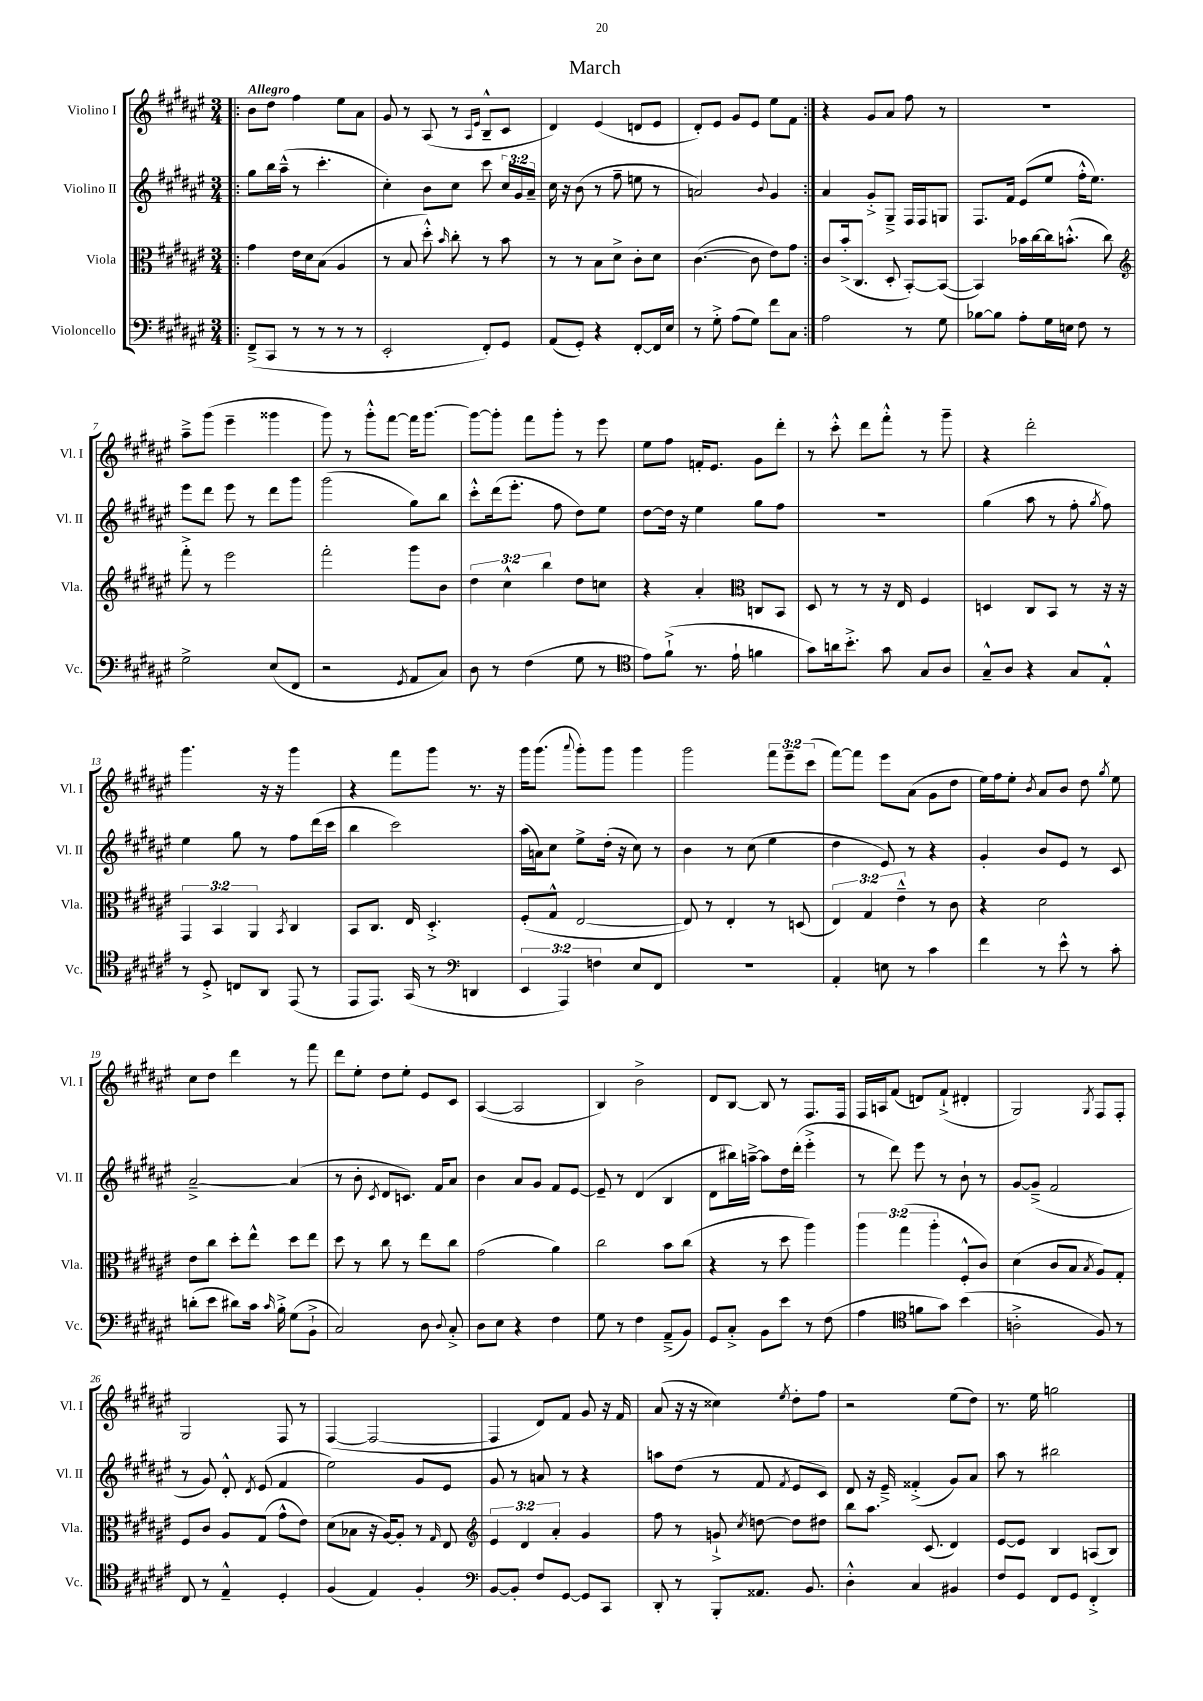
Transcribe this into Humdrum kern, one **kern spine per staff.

**kern	**kern	**kern	**kern
*part4	*part3	*part2	*part1
*staff4	*staff3	*staff2	*staff1
*I"Violoncello	*I"Viola	*I"Violino II	*I"Violino I
*I'Vc.	*I'Vla.	*I'Vl. II	*I'Vl. I
*clefF4	*clefC3	*clefG2	*clefG2
*k[f#c#g#d#a#e#]	*k[f#c#g#d#a#e#]	*k[f#c#g#d#a#e#]	*k[f#c#g#d#a#e#]
*M3/4	*M3/4	*M3/4	*M3/4
=1!|:	=1!|:	=1!|:	=1!|:
!	!	!	!LO:TX:a:B:t=Allegro
(8FF#~^/L	4g#\	8gg#\L	8b\L
8CC#/J	.	16bb\L	8dd#\J
.	.	(16aa#~^^\JJ	.
8r	16e#\LL	8r	4ff#\
.	16d#\J	.	.
8r	(8B\J	4.ccc#'\	.
8r	4A#/	.	8ee#\L
8r	.	.	8a#\J
=2	=2	=2	=2
2EE#'/	8r	4cc#'\)	8g#/
.	8B/	.	8r
.	8dd#'^^\)	8b\L	(8A#/
.	16qqb/	.	.
.	8cc#'\	8cc#\J	8r
.	.	.	16qqA#/LL
.	.	.	16qqe#/JJ
8FF#'/L)	8r	8ccc#\	8B~^^/L
8GG#/J	8b\	24cc#/LL	8c#/J
.	.	24g#/	.
.	.	24a#~/JJ	.
=3	=3	=3	=3
(8AA#/L	8r	16cc#\	4d#/)
.	.	16r	.
8GG#'/J)	8r	(8b\	.
4r	8B\L	8r	(4e#/
.	8d#^\J	8ff#~\	.
[8FF#'/L	8c#'\L	8een\	8dn/L
16FF#/L]	8d#\J	8r	8e#/J
16E#/JJ	.	.	.
=4	=4	=4	=4
8r	([4.c#\	2an/)	8d#'/L)
8G#'^\	.	.	8e#/J
(8A#\L	.	.	8g#/L
8G#\J)	8c#\]	.	8e#/J
.	.	8qqb/	.
8f#\L	8e#\L)	4g#/	8ee#\L
8C#\J	8g#\J	.	8f#\J
=5:|!	=5:|!	=5:|!	=5:|!
2A#\	8c#/L	4a#/	4r
.	(16b'^/k	.	.
.	8.C#/J	.	.
.	.	8g#'^/L	8g#/L
.	8D#'/	8G#~^/J	8a#/J
8r	[8BB'/L)	16F#/LL	8ff#\
.	.	16F#/J	.
8G#\	(8BB/J_	8Gn/J	8r
=6	=6	=6	=6
[8B-X\L	4BB/])	8.F#/L	2.r
8B-\J]	.	.	.
.	.	16f#/Jk	.
8A#'\L	16b-X\LL	(8e#/L	.
.	[16cc#\	.	.
16G#\L	16cc#\J]	8ee#/J	.
16En\JJ	(8.bn'^^\J	.	.
8F#\	.	16ff#'^^\KL	.
.	.	8.ee#\J)	.
8r	8cc#\)	.	.
!!LO:LB:g=z
=7	=7	=7	=7
*	*clefG2	*	*
2G#^\	8fff#'^\	8eee#\L	8aa#~^\L
.	8r	8ddd#\J	(8ggg#\J
.	2eee#\	8eee#\	4eee#~\
.	.	8r	.
(8E#/L	.	8ddd#\L	4ggg##X\
8FF#/J	.	8ggg#\J	.
=8	=8	=8	=8
2r	2fff#'\	(2ggg#\	8ggg#\)
.	.	.	8r
.	.	.	8ggg#'^^\L
.	.	.	[8fff#\J
8qGG#/	.	.	.
8AA#/L	8ggg#\L	8gg#\L)	16fff#\KL]
.	.	.	[8.ggg#\J
8C#/J)	8b\J	8bb\J	.
=9	=9	=9	=9
8D#\	6dd#\	8ccc#'^^\L	8ggg#\L_
8r	.	(16ddd#\k	8ggg#'\J]
.	6cc#^^\	.	.
.	.	8.eee#'\J	.
(4F#\	.	.	8fff#\L
.	6bb\	.	.
.	.	8ff#\	8ggg#'\J
8G#\	8dd#\L	8dd#\L)	8r
8r	8ccn\J	8ee#\J	8eee#\
=10	=10	=10	=10
*clefC4	*	*	*
8e#\L)	4r	[8dd#\L	8ee#\L
(8f#`^\J	.	16dd#\Jk]	8ff#\J
.	.	16r	.
8.r	4a#'/	4ee#\	16fn'/KL
.	.	.	8.e#/J
16e#`\	.	.	.
*	*clefC3	*	*
4fn\	8Cn/L	8gg#\L	8g#\L
.	8BB/J	8ff#\J	8ddd#'\J
=11	=11	=11	=11
8g#\L)	8D#/	2.r	8r
16an\k	8r	.	8ccc#'^^\
8.b'^\J	.	.	.
.	8r	.	8ddd#\L
8g#\	16r	.	8fff#'^^\J
.	16E#/	.	.
8G#/L	4F#/	.	8r
8A#/J	.	.	8ggg#~\
=12	=12	=12	=12
8G#~^^/L	4Dn/	(4gg#\	4r
8A#/J	.	.	.
4r	8C#/L	8aa#\	2ddd#'\
.	8BB/J	8r	.
8G#/L	8r	8ff#'\	.
.	.	8qgg#/	.
8E#'^^/J	16r	8ff#\)	.
.	16r	.	.
!!LO:LB:g=z
=13	=13	=13	=13
8r	6GG#/	4ee#\	4.ggg#\
8D#'^/	.	.	.
.	6BB/	.	.
8Cn/L	.	8gg#\	.
.	6AA#/	.	.
8AA#/J	.	8r	16r
.	.	.	16r
.	8qBB/	.	.
(8EE#/	4C#/	8ff#\L	4ggg#\
8r	.	(16ddd#\L	.
.	.	16ccc#\JJ	.
=14	=14	=14	=14
8EE#/L	8BB/L	4bb\	4r
8.EE#/J)	8.C#/J	.	.
.	.	2ccc#\)	8fff#\L
(16GG#/	16E#/	.	.
8r	4.D#'^/	.	8ggg#\J
*clefF4	*	*	*
4DDn/	.	.	8.r
.	.	.	16r
=15	=15	=15	=15
6EE#/	(8F#'/L	(16aa#\LL	16ggg#\KL
.	.	16an\J)	(8.ggg#\J
.	8G#^^/J	8cc#\J	.
6AAA#/)	.	.	.
.	.	.	8qqaaa#/
.	[2E#/	8ee#^\L	8ggg#'\L)
6Fn\	.	.	.
.	.	(16dd#'\Jk	8ggg#\J
.	.	16r	.
8E#/L	.	8cc#\)	4ggg#\
8FF#/J	.	8r	.
=16	=16	=16	=16
2.r	8E#/])	4b\	2ggg#\
.	8r	.	.
.	4E#'/	8r	.
.	.	(8cc#\	.
.	8r	4ee#\	12fff#\L
.	.	.	12eee#~\
.	(8Dn/	.	.
.	.	.	(12ccc#\J
=17	=17	=17	=17
4AA#'/	6E#/)	4dd#\	[8fff#\L)
.	.	.	8fff#\J]
.	6G#/	.	.
8En\	.	8e#/)	8eee#\L
.	6e#~^^\	.	.
8r	.	8r	(8a#\J
4c#\	8r	4r	8g#\L
.	8c#\	.	8dd#\J
=18	=18	=18	=18
4f#\	4r	4g#'/	16ee#\LL)
.	.	.	16ff#\J
.	.	.	8ee#'\J
.	.	.	8qb/
8r	2d#\	8b/L	8a#/L
8e#^^\	.	8e#/J	8b/J
8r	.	8r	8dd#\
.	.	.	8qgg#/
8c#'\	.	8c#/	8ee#\
!!LO:LB:g=z
=19	=19	=19	=19
(8dn'\L	8e#\L	[2a#~^/	8cc#\L
8e#\J	8cc#\J	.	8dd#\J
8d#X\L)	8dd#'\L	.	4ddd#\
16c#\Jk	8ee#^^\J	.	.
16qqc#/	.	.	.
16B'^\	.	.	.
(8G#\L	8dd#\L	(4a#/]	8r
8BB`^\J	8ee#\J	.	8fff#\
=20	=20	=20	=20
2C#/)	8dd#\	8r	8ddd#\L
.	8r	8b'\	8ee#'\J
.	.	8qc#/	.
.	8cc#\	8d#/L	8dd#\L
.	8r	8.cn/J)	8ee#'\J
8D#\	8ee#\L	.	8e#/L
.	.	16f#/KL	.
8qqD#/	.	.	.
8C#'^/	8cc#\J	8a#/J	8c#/J
=21	=21	=21	=21
8D#\L	(2g#\	4b\	([4A#/
8E#\J	.	.	.
4r	.	8a#/L	2A#/]
.	.	8g#/J	.
4F#\	4a#\)	8f#/L	.
.	.	[8e#/J	.
=22	=22	=22	=22
8G#\	2cc#\	8e#~/]	4B/)
8r	.	8r	.
4F#\	.	(4d#/	2b^\
(8AA#~^/L	8b\L	4B/	.
8BB/J)	(8cc#\J	.	.
=23	=23	=23	=23
8GG#/L	4r	8d#\L	8d#/L
8C#'^/J	.	16bb#X\L)	[8B/J
.	.	[16aan~^\JJ	.
8BB\L	8r	8aa\L]	8B/]
8e#\J	8dd#\	16dd#\L	8r
.	.	(16ddd#'\JJ	.
8r	4aa#\)	4eee#'^\	8.F#/L
(8F#\	.	.	.
.	.	.	16F#/Jk
=24	=24	=24	=24
4A#\	6aa#\	8r	16F#/LL
.	.	.	16An/J
.	.	8ddd#\)	(8f#/J
.	(6gg#\	.	.
*clefC4	*	*	*
8fn\L	.	8eee#\	8dn/L)
.	6aa#'\	.	.
8g#\J)	.	8r	(8f#`^/J
(4b\	8F#'^^/L	8b`\	4d#X'/
.	8c#/J)	8r	.
=25	=25	=25	=25
2An'^\	(4d#\	[8g#/L	2G#/)
.	.	(8g#~^/J]	.
.	8c#/L	2f#/	.
.	8B/J	.	.
.	8qB/	.	8qG#/
8F#/)	8A#/L)	.	8F#/L
8r	8G#'/J	.	8F#'/J
!!LO:LB:g=z
=26	=26	=26	=26
8C#/	8F#/L	8r	2G#/
8r	8c#/J	8g#/)	.
4E#~^^/	8A#/L	8d#'^^/	.
.	.	8qd#/	.
.	(8G#/J	(8e#/	.
4D#'/	8g#^^\L	4f#/	8F#/
.	8e#\J)	.	8r
=27	=27	=27	=27
(4F#/	(8d#\L	2ee#\)	([4F#/
.	8B-X\J	.	.
4E#/)	16r	.	2F#/_
.	[16A#/KL)	.	.
.	8A#'/J]	.	.
4F#'/	8r	8g#/L	.
.	16qqG#/	.	.
.	8E#/	8e#/J	.
=28	=28	=28	=28
*clefF4	*clefG2	*	*
[8BB/L	6e#/	8g#/	4F#/]
8BB'/J]	.	8r	.
.	6d#/	.	.
8F#/L	.	8an/	8d#/L)
.	6a#'/	.	.
[8GG#/J	.	8r	8f#/J
8GG#/L]	4g#/	4r	8g#/
8CC#/J	.	.	16r
.	.	.	16f#/
=29	=29	=29	=29
8DD#'/	8ff#\	8aan\L	(8a#/
8r	8r	(8dd#\J	16r
.	.	.	16r
8BBB'/L	8gn`^/	8r	4cc##X\)
.	8qcc#/	.	.
8.AA##X/J	[8ddn\	8f#/	.
.	.	8qf#/	8qee#/
.	8dd\L]	8e#/L	8dd#'\L
8.BB/	.	.	.
.	8dd#X\J	8c#/J)	8ff#\J
=30	=30	=30	=30
4D#'^^\	8bb\L	8d#/	2r
.	8.aa#\J	16r	.
.	.	16e#~^/	.
4C#/	.	(4f##X'^/	.
.	(8.c#/	.	.
4BB#X/	4d#/)	8g#/L)	(8ee#\L
.	.	8a#/J	8dd#\J)
=31	=31	=31	=31
8F#/L	[8e#/L	8aa#\	8.r
8GG#/J	8e#/J]	8r	.
.	.	.	16ee#\
8FF#/L	4B/	2bb#X\	2ggn\
8GG#/J	.	.	.
4FF#'^/	(8An/L	.	.
.	8B/J)	.	.
==	==	==	==
*-	*-	*-	*-
